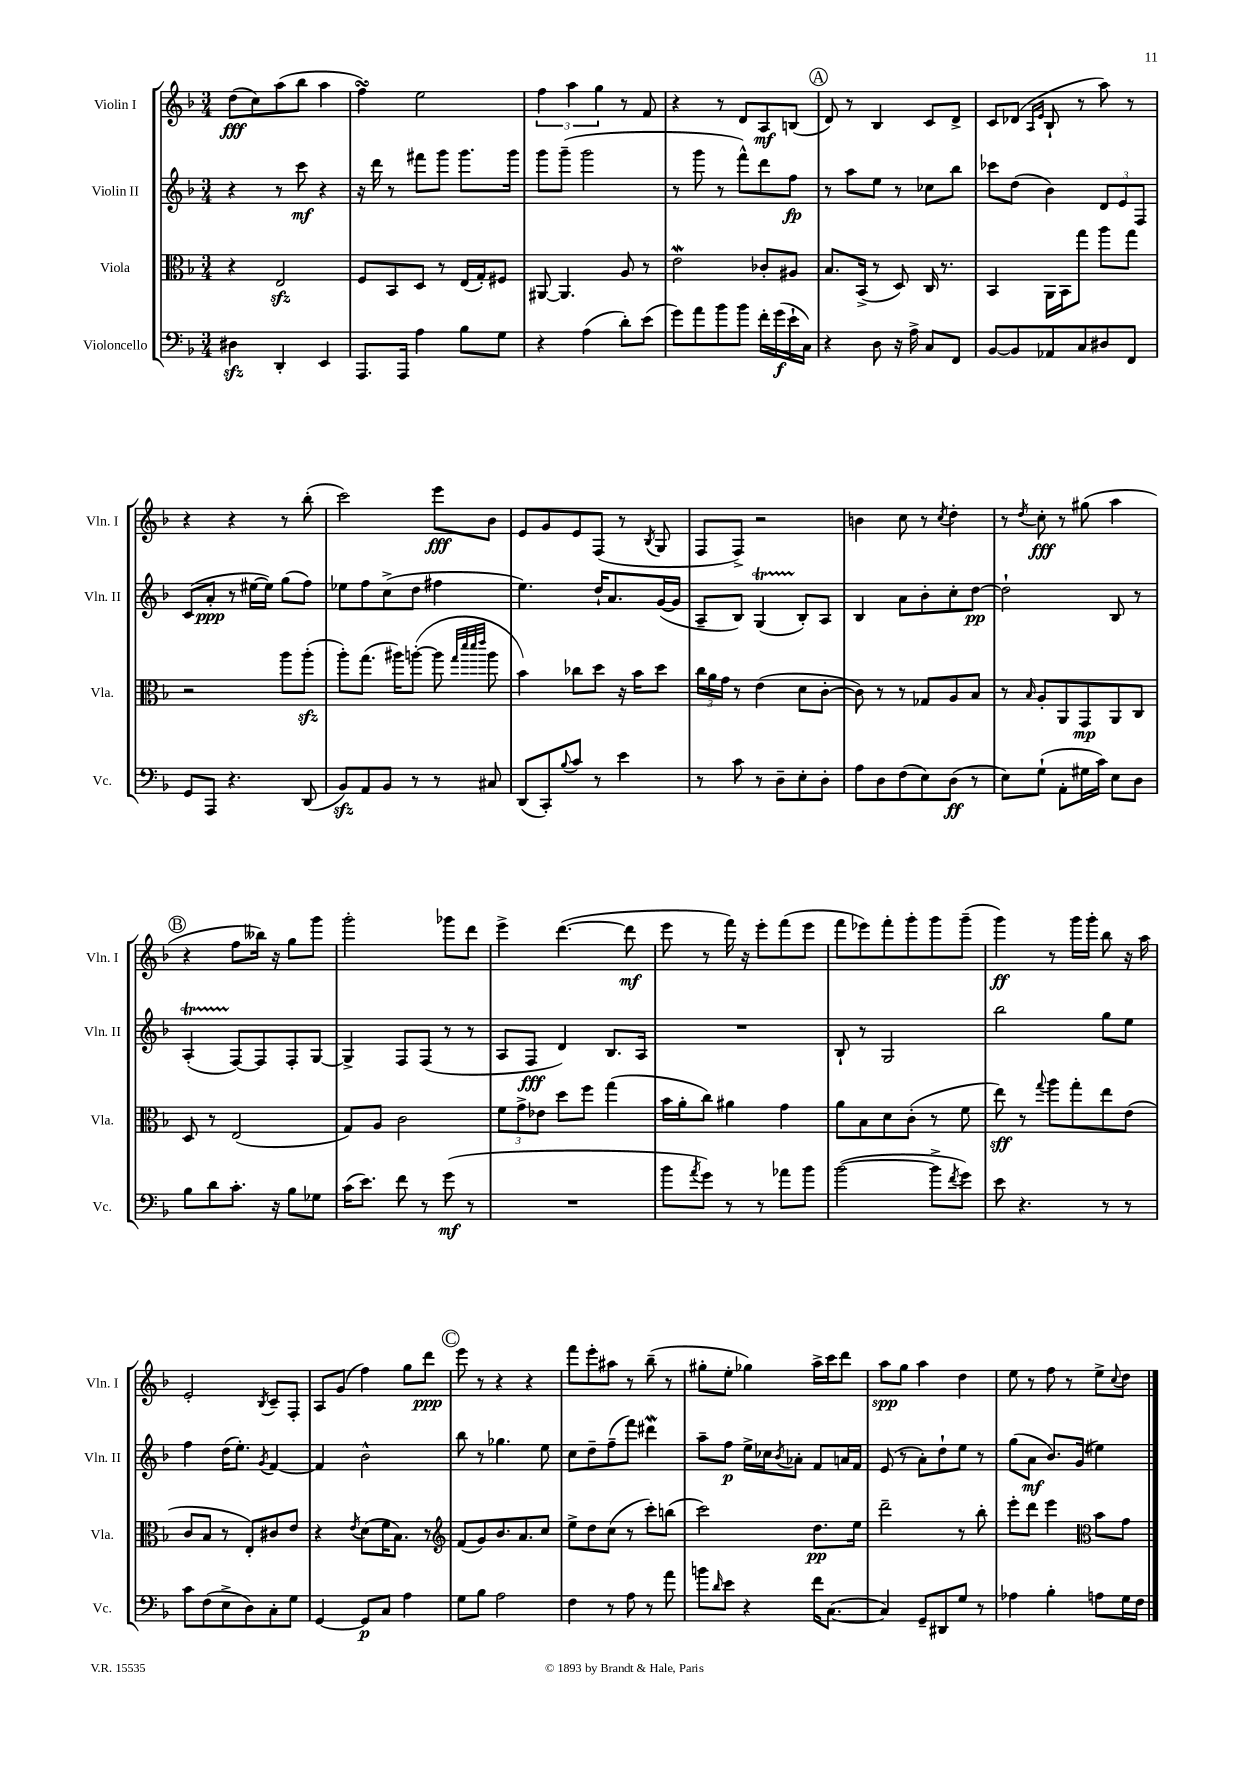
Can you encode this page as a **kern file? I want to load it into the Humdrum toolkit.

**kern	**kern	**kern	**kern
*staff4	*staff3	*staff2	*staff1
*clefF4	*clefC3	*clefG2	*clefG2
*k[b-]	*k[b-]	*k[b-]	*k[b-]
*M3/4	*M3/4	*M3/4	*M3/4
4D#\	4r	4r	(8dd\L
.	.	.	8cc\)
4DD'/	2E/	8r	(8aa\
.	.	8ccc\	8bb-\J
4EE/	.	4r	4aa\
=	=	=	=
8.AAA/L	8F/L	16r	4ff\)
.	.	16ddd\	.
.	8BB-/	8r	.
16AAA/Jk	.	.	.
4A\	8D/J	8fff#\L	2ee\
.	8r	8ggg\J	.
8B-\L	(16E/LL	8.ggg\L	.
.	16G'/J)	.	.
8G\J	8F#/J	.	.
.	.	16ggg\Jk	.
=	=	=	=
4r	[8AA#/	8ggg\L	6ff\
.	4.AA#/]	(8ggg~\J	.
.	.	.	6aa\
(4A\	.	2ggg\	.
.	.	.	6gg\
8d'\L)	8A/	.	8r
(8e\J	8r	.	8f/
=	=	=	=
8g\L)	2e\	8r	4r
8a\	.	8ggg\	.
8b-\	.	8r	8r
8b-\J	.	8fff^^\L)	8d/L
16f'\LL	8c-'/L	8ddd\	8A/
(16g\	.	.	.
16e`\	8A#/J	8ff\J	(8B/J
16C\JJ)	.	.	.
=	=	=	=
4r	8.B-/L	8r	8d/)
.	.	8aa\L	8r
.	(16BB-^/Jk	.	.
8D\	8r	8ee\J	4B-/
16r	8D/)	8r	.
16A^\	.	.	.
8C/L	16C/	8cc-\L	8c/L
.	8.r	.	.
8FF/J	.	8bb-\J	8d^/J
=	=	=	=
[8BB-/L	4BB-/	8ccc-\L	8c/L
8BB-/]	.	(8dd\J	(8d-/J
.	.	.	16qqA/LL
.	.	.	16qqe/JJ
8AA-/	16AA\LL	4b-\)	8B-`/
.	16BB-\J	.	.
8C/	8gg\J	.	8r
8D#/	8aa\L	12d/L	8aa\)
.	.	12e/	.
8FF/J	8gg\J	.	8r
.	.	12F/J	.
=	=	=	=
8GG/L	2r	(8c/L	4r
8AAA/J	.	8a'/J	.
4.r	.	8r	4r
.	.	[16ee#\LL	.
.	.	16ee#\]JJ)	.
.	8aa\L	(8gg\L	8r
(8DD/	(8aa'\J	8ff\J)	(8bb-'\
=	=	=	=
8BB-/L)	8aa'\L)	8ee-\L	2ccc\)
8AA/	(8.gg\J	8ff\	.
8BB-/J	.	(8cc^\	.
.	16aa#\LK)	.	.
8r	([8aa'\J	8dd\J	.
8r	8aa\]	4ff#\	8eee\L
.	32qqgg/LLL	.	.
.	32qqddd/	.	.
.	32qqddd/	.	.
.	32qqeee/JJJ	.	.
8C#/	8aa\	.	8b-\J
=	=	=	=
(8DD/L	4b-\)	4.ee\)	8e/L
8CC'/)	.	.	8g/
8qqB-/	.	.	.
8c/J	8cc-\L	.	8e/
8r	8dd\J	16dd`/LK	(8F/J
.	.	8.a/	.
4e\	16r	.	8r
.	16b-\LK	.	.
.	.	.	8qB-/
.	8dd\J	([16g/L	8G/
.	.	16g/]JJ	.
=	=	=	=
8r	24cc\LL	8A~/L	8F/L
.	24a\	.	.
.	24g\JJ	.	.
8c\	8r	8B-/J)	8F^/J)
8r	(4e\	(4G/	2r
8D~\L	.	.	.
8E'\	8d\L	8B-'/L)	.
8D'\J	[8c'\J	8A/J	.
=	=	=	=
8A\L	8c\])	4B-/	4b\
8D\	8r	.	.
(8F\	8r	8a\L	8cc\
8E\)	8G-/L	8b-'\	8r
.	.	.	8qcc/
(8D\J	8A/	8cc'\	4dd'\
8r	8B-/J	[8dd\J	.
=	=	=	=
8E\L)	8r	2dd`\]	8r
.	16qqB-/	.	8qdd/
(8G`\J	8A'/L	.	8cc'\
8AA'\L	8AA/	.	8r
16G#\L	8GG/	.	(8gg#\
16c\JJ)	.	.	.
8E\L	8AA/	8B-/	4aa\
8D\J	8C/J	8r	.
=	=	=	=
8B-\L	8D/	(4A'/	4r
8d\	8r	.	.
8.c'\J	(2E/	[8F/L)	8ff\L
.	.	8F/]	16bb--\Jk)
16r	.	.	16r
8B-\L	.	8F'/	8gg\L
8G-\J	.	[8G/J	8ggg\J
=	=	=	=
(16c\LK	8G/L)	4G^/]	2ggg'\
8.e\J)	.	.	.
.	8A/J	.	.
8f\	2c\	8F/L	.
8r	.	(8F/J	.
(8g\	.	8r	8ggg-\L
8r	.	8r	8ddd\J
=	=	=	=
2.r	12f\L	8A/L	4eee^\
.	12g^\	.	.
.	.	8F/J	.
.	12e-\J	.	.
.	8dd\L	4d/)	([4.ddd\
.	8ff\J	.	.
.	(4gg\	8.B-/L	.
.	.	.	8ddd\]
.	.	16A/Jk	.
=	=	=	=
8b-\L	16b-\LL	2.r	8eee\
.	16a'\J	.	.
8qa/	.	.	.
8g\J)	8cc\J)	.	8r
8r	4a#\	.	16fff\)
.	.	.	16r
8r	.	.	8eee'\L
8a-\L	4g\	.	(8fff\
8b-\J	.	.	8eee\J
=	=	=	=
([2b-\	8a\L	8B-`/	8fff\L
.	8B-\	8r	8eee-\)
.	8d\	2G/	8fff'\
.	(8c'\J	.	8ggg'\
8b-^\]L	8r	.	8ggg\
8qf/	.	.	.
8g\J)	8f\	.	(8ggg~\J
=	=	=	=
8e\	8ee\)	2bb-\	4ggg\)
4.r	8r	.	.
.	8qqgg/	.	.
.	8aa\L	.	8r
.	8gg'\	.	16ggg\LL
.	.	.	16ggg'\JJ
8r	8ee\	8gg\L	8bb-\
8r	(8e\J	8ee\J	16r
.	.	.	16aa\
=	=	=	=
8c\L	8c/L	4ff\	2e'/
(8F\	8B-/J	.	.
8E^\	8r	(16dd\LK	.
.	.	8.ee'\J)	.
8D\)	8E'/L)	.	.
.	.	8qg/	8qB-/
8C'\	8c#/	[4f/	8c~/L
8G\J	8e/J	.	8F'/J
=	=	=	=
[4GG/	4r	4f/]	8A/L
.	.	.	(8g/J
.	8qe/	.	.
8GG/]L	(8d\L	2b-^^\	4ff\)
8C/J	16f\K	.	.
.	8.B-\J)	.	.
4A\	.	.	8gg\L
.	8r	.	8ddd\J
=	=	=	=
*	*clefG2	*	*
8G\L	(8f/L	8bb-\	8eee\
8B-\J	8g/)	8r	8r
2A\	8.b-/	4.gg-\	4r
.	8.a/	.	.
.	.	.	4r
.	8cc/J	8ee\	.
=	=	=	=
4F\	8ee^\L	8cc\L	8fff\L
.	8dd\	8dd~\	8eee'\
8r	(8cc\J	(8ff~\	8aa#\J
8A\	8r	8fff\J)	8r
8r	8ccc'\L)	4ddd#\	(8bb-~\
8a\	(8bb\J	.	8r
=	=	=	=
8b\L	2ccc\)	8aa~\L	8gg#'\L
16qqd/	.	.	.
8e\J	.	8ff\J	8ee'\J
4r	.	16ee^\LL	4gg-\)
.	.	16cc-\J	.
.	.	8qb-/	.
.	.	8a-'\J	.
16f\LK	8.dd\L	8f/L	16aa^\LL
([8.C\J	.	.	16ccc\J
.	.	16a/L	8ddd\J
.	16ee\Jk	16f/JJ	.
=	=	=	=
4C/])	2ddd~\	(8e/	8aa\L
.	.	8r	8gg\J
8GG~/L	.	8a'\L)	4aa\
8DD#/	.	8dd`\	.
8G/J	8r	8ee\J	4dd\
8r	8bb-'\	8r	.
=	=	=	=
4A-\	8eee'\L	(8gg\L	8ee\
.	8ddd\J	8a\J	8r
4B-'\	4eee\	8.b-/L)	8ff\
.	.	.	8r
.	.	(16g/Jk	.
*	*clefC3	*	*
8A\L	8b-\L	4ee#\)	8ee^\L
.	.	.	8qqcc/
16G\L	8g\J	.	8dd\J
16F\JJ	.	.	.
==	==	==	==
*-	*-	*-	*-
